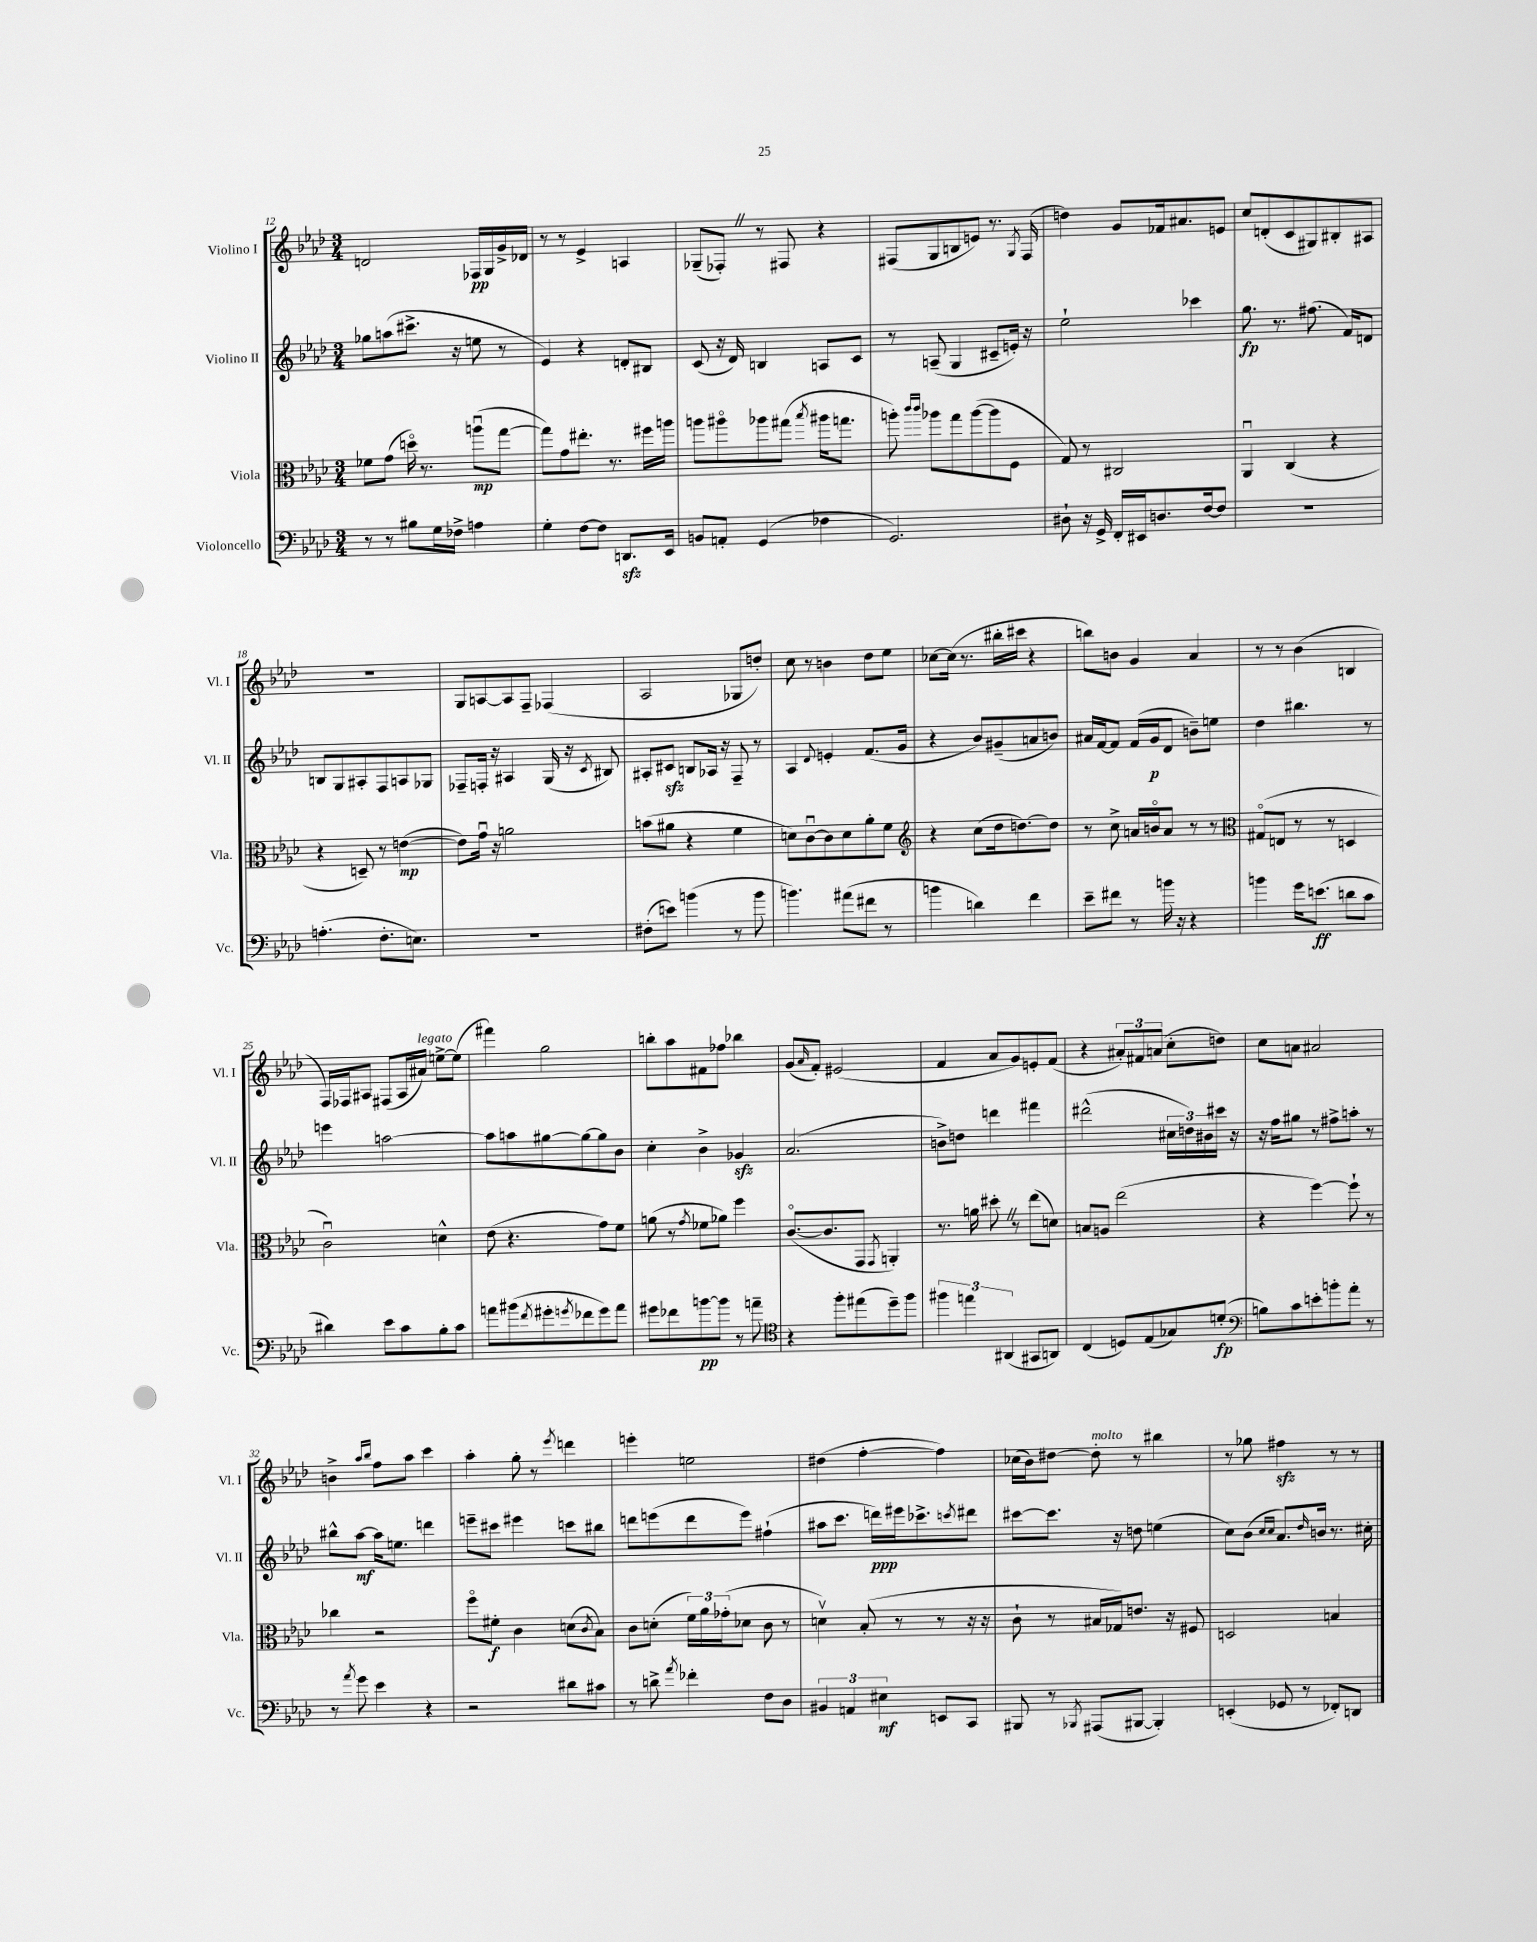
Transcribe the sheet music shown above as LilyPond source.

<<
\new StaffGroup <<
\new Staff = "s0" \with { instrumentName = "Violino I" shortInstrumentName = "Vl. I" } {
    \clef treble \key aes \major \numericTimeSignature \time 3/4
    d'2 fes16\pp g16 g'16-> des'16 |
    r8 r8 ees'4-> a4 |
    ges8--( fes8-.) \once \override BreathingSign.text = \markup { \musicglyph "scripts.caesura.straight" } \breathe r8 fis8 r4 |
    fis8( g8 b8 e'8) r8. \acciaccatura { g8 } fis16( |
    d''4) g'8 fes'16 ais'8. e'8 |
    c''8 d'8-.( c'8 gis8) bis8-. ais8 |
    R2. |
    g8 a8~ a8 f8-- fes4( |
    aes2 ges8 d''8-.) |
    c''8 r8 b'4 des''8 ees''8 |
    ces''8~ ces''16( r8. bis''16-. cis'''16 r4 |
    b''8) b'8 g'4 aes'4 |
    r8 r8 bes'4( b4 |
    f16) fes16 ais8 fis8( ais16 ais'16^\markup { \italic "legato" }) e''8~-> e''8( |
    fis'''4) g''2 |
    b''8-. aes''8 fis'8 fes''8 bes''4 |
    g'8( \grace { aes'16 } f'8-.) eis'2( |
    f'4 aes'8 g'8) e'8-. f'8( |
    r4 \tuplet 3/2 { ais'8-.) fis'8 a'8( } c''8-. d''8) |
    c''8 a'8 ais'2 |
    b'4-> \grace { aes''16 bes''16 } f''8 aes''8 c'''4 |
    aes''4-. g''8-. r8 \acciaccatura { ees'''8 } d'''4 |
    e'''4-. e''2 |
    dis''4( f''4~-. f''4) |
    ces''16( bes'16) dis''8~ dis''8-.^\markup { \italic "molto" } r8 bis''4 |
    r8 ges''8 fis''4\sfz r8 r8 \bar "|." |
}
\new Staff = "s1" \with { instrumentName = "Violino II" shortInstrumentName = "Vl. II" } {
    \clef treble \key aes \major \numericTimeSignature \time 3/4
    ges''8 a''8( cis'''8.-> r16 e''8 r8 |
    ees'4) r4 d'8-. bis8 |
    c'8( r16 des'16) b4 a8 c'8 |
    r8 a8--( g4 cis'8-- e'16-.) r16 |
    ees''2-! ces'''4 |
    g''8.\fp r8. fis''8.( f'16) d'8 |
    b8 g8 ais8-. f8 a8 ges8 |
    fes8-- f16-. r16 ais4 g16( r16 \acciaccatura { c'8 } bis8) |
    ais8-. cis'8\sfz b8 aes16 r16 f8-- r8 |
    aes4 \appoggiatura { des'8 } e'4-. f'8.( g'16 |
    r4 bes'8) gis'8--( a'8 b'8) |
    ais'16 f'16~ f'8 f'16( g'16\p des'8 b'8--) e''8 |
    des''4 bis''4. r8 |
    e'''4 a''2~ |
    a''8 a''8 gis''8~ gis''8~ gis''8 bes'8 |
    c''4-. bes'4-> ges'4\sfz |
    aes'2.( |
    b'8->) d''8 d'''4 fis'''4 |
    dis'''2-^( \tuplet 3/2 { cis''16 d''16) bis'16 } cis'''16 r16 |
    r16 f''16 gis''8 r8 fis''8-> a''8-. r8 |
    bis''8-^ aes''8~\mf aes''16 e''8. d'''4 |
    e'''8-- cis'''8 eis'''4 c'''8 bis''8 |
    d'''8 e'''8( d'''8 e'''8) fis''4-!( |
    ais''8 c'''8. d'''16\ppp) eis'''16 ces'''8.-> \acciaccatura { c'''8 } dis'''8 |
    cis'''8~ cis'''8. r16 d''8 e''4( |
    c''8) bes'8( \grace { c''16 c''16 } aes'8.) \grace { des''16 } b'16 r8. cis''16-. \bar "|." |
}
\new Staff = "s2" \with { instrumentName = "Viola" shortInstrumentName = "Vla." } {
    \clef alto \key aes \major \numericTimeSignature \time 3/4
    fes'8 g'8( d''16\flageolet) r8. a''8\downbow\mp( g''8~ |
    g''8) g'8 eis''8.-. r8. fis''16 a''16 |
    a''8 ais''8\flageolet aes''8 gis''8( \acciaccatura { bes''8 } ais''16 g''8. |
    a''8-.) \grace { c'''16 c'''16 } aes''8 g''8 aes''8~( aes''8 f8 |
    g8) r8 cis2 |
    aes,4\downbow c4( r4 |
    r4 d8--) r8 e'4~\mp( |
    e'8) g'16\downbow r16 a'2 |
    b'8( ais'8 r4 f'4 |
    d'8) c'8~\downbow c'8 d'8 aes'8-. f'8 |
    \clef treble r4 c''8( des''16 d''8.~) d''8 |
    r8 c''8-> a'16 b'16\flageolet a'8 r8 r8 |
    \clef alto gis8\flageolet( e8 r8 r8 d4 |
    c'2\downbow) d'4-^ |
    ees'8( r4. g'8) f'8 |
    a'8( r8 \acciaccatura { g'8 } fes'8 aes'8) f''4 |
    c'8.~\flageolet( c'8. g,8 \acciaccatura { g,8 } a,4-.) |
    r8. a'16 dis''8-. \once \override BreathingSign.text = \markup { \musicglyph "scripts.caesura.straight" } \breathe r8 ees''8( d'8) |
    b8 a8 ees''2( |
    r4 f''4~) f''8-! r8 |
    ces''4 r2 |
    f''8\flageolet fis'8-.\f c'4 d'8( \acciaccatura { c'8 } bes8) |
    c'8 d'8-.( \tuplet 3/2 { f'16) aes'16 ges'16-.( } des'8 c'8 r8 |
    d'4\upbow) bes8-.( r8 r8 r16 r16 |
    c'8-! r8 bis16 ges16) e'8. r16 fis8 |
    d2 b4 \bar "|." |
}
\new Staff = "s3" \with { instrumentName = "Violoncello" shortInstrumentName = "Vc." } {
    \clef bass \key aes \major \numericTimeSignature \time 3/4
    r8 r8 bis8 g16 fes16-> a4 |
    g4-. f8~ f8 d,8.\sfz ees,16 |
    b,8 a,8-. g,4( fes4 |
    g,2.) |
    dis8-! r16 g,16-> f,16-. eis,16 d8. f16~ f8 |
    R2. |
    a4.-.( f8.-. e8.) |
    R2. |
    fis8-.( e'8) b'4( r8 b'8 |
    b'4.) ais'8( fis'8 r8 |
    b'4 d'4) f'4 |
    ees'8-- fis'8 r8 b'16 r16 r4 |
    b'4 g'16 e'8.\ff( d'8 c'8 |
    dis'4) ees'8 c'8 bes8-. c'8 |
    a'8 bis'8( \acciaccatura { f'8 } gis'8-. \acciaccatura { g'8 } fes'8 g'8) a'8 |
    gis'8 fes'8 b'8~\pp b'8 r8 a'8-- |
    \clef tenor r4 f''8-. eis''8( des''8--) f''8 |
    \tuplet 3/2 { fis''4 e''4 ais,4( } gis,8 a,8) |
    c4( d8) ees8( ges8) d'8-.\fp( |
    \clef bass b8) c'8 e'8-. b'8-. aes'8-. r8 |
    r8 \acciaccatura { aes'8 } g'8 ees'4 r4 |
    r2 dis'8 cis'8 |
    r8 d'8-> \acciaccatura { aes'8 } fes'4-. f8 des8 |
    \tuplet 3/2 { bis,4 a,4 eis4\mf } e,8 c,8 |
    bis,,8 r8 \acciaccatura { bes,,8 } ais,,8( bis,,8~ bis,,4-.) |
    e,4-.( ges,8 r8 fes,8-.) d,8 \bar "|." |
}
>>
>>
\layout { \context { \Score currentBarNumber = #12 } }
